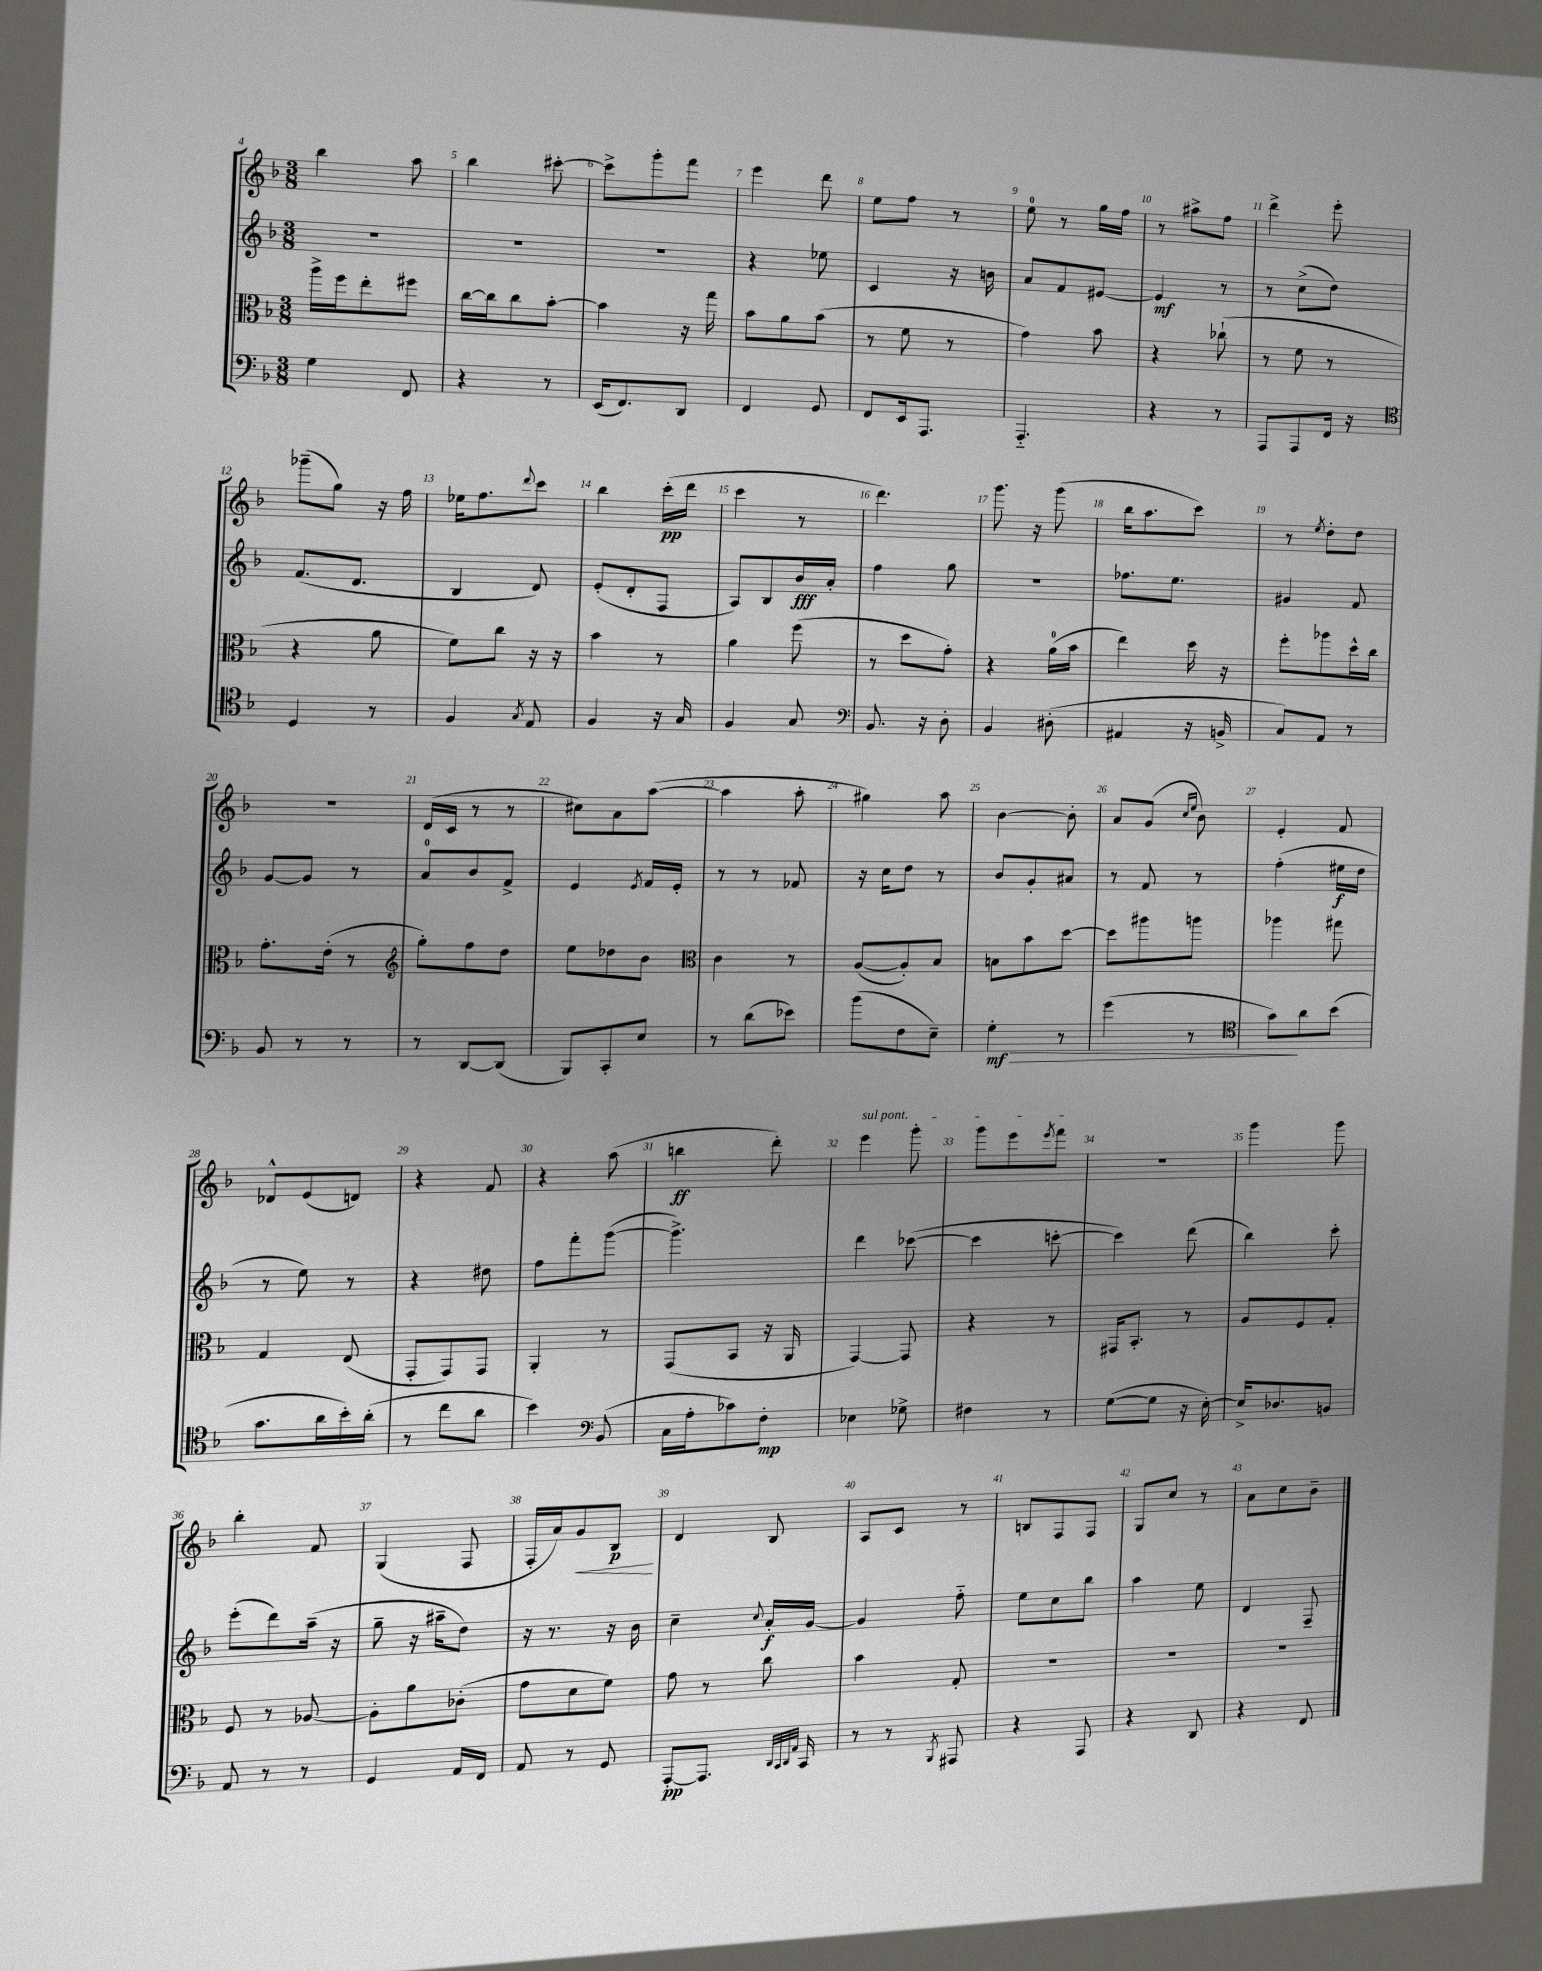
<<
\new StaffGroup <<
\new Staff = "s0" {
    \clef treble \key f \major \numericTimeSignature \time 3/8
    bes''4 a''8 |
    bes''4 cis'''8~-. |
    cis'''8-> g'''8-. f'''8 |
    e'''4 d'''8 |
    e''8 f''8 r8 |
    e''8-0 r8 g''16 f''16 |
    r8 ais''8-> f''8 |
    d'''4-> e'''8-. |
    ges'''8--( g''8) r16 f''16 |
    ees''16 f''8. \appoggiatura { d'''8 } c'''8 |
    bes''4 c'''16-.\pp( d'''16 |
    c'''4 r8 |
    d'''4.) |
    g'''8. r16 g'''8( |
    bes''16 a''8. c'''8) |
    r8 \acciaccatura { e''8 } d''8-. d''8 |
    R4. |
    d'16( c'16 r8 r8 |
    cis''8) a'8 a''8~( |
    a''4 a''8-. |
    gis''4) a''8 |
    bes'4~ bes'8-. |
    a'8 g'8( \grace { c''16 e''16 } bes'8) |
    e'4-. f'8 |
    des'8-^ e'8( d'8) |
    r4 f'8 |
    r4 a''8( |
    b''4\ff d'''8-.) |
    \once \override TextSpanner.bound-details.left.text = \markup { \italic "sul pont." } e'''4\startTextSpan g'''8-. |
    g'''8 e'''8 \acciaccatura { e'''8 } f'''8\stopTextSpan |
    R4. |
    g'''4 g'''8 |
    bes''4-. f'8 |
    g4( f8 |
    f16-. a'16) g'8\< bes8\p\! |
    d'4 bes8 |
    a8 c'8 r8 |
    b8 f8 f8 |
    g8 c''8 r8 |
    a'8 c''8 bes'8-- \bar "|." |
}
\new Staff = "s1" {
    \clef treble \key f \major \numericTimeSignature \time 3/8
    R4. |
    R4. |
    R4. |
    r4 ees''8 |
    c'4 r16 b'16 |
    a'8 f'8 eis'8~ |
    eis'4\mf r8 |
    r8 c''8->( d''8) |
    f'8.( d'8. |
    bes4 d'8) |
    e'8-.( d'8-. f8 |
    a8) bes8 bes'16\fff a'16-. |
    f''4 g''8 |
    R4. |
    fes''8. e''8. |
    gis'4 f'8 |
    g'8~ g'8 r8 |
    a'8-0 bes'8 f'8-> |
    e'4 \acciaccatura { e'8 } f'16 e'16-. |
    r8 r8 fes'8 |
    r16 c''16 d''8 r8 |
    bes'8 g'8-. ais'8 |
    r8 f'8 r8 |
    f''4-.( eis''16\f d''16 |
    r8 e''8) r8 |
    r4 dis''8 |
    f''8 f'''8-. g'''8~( |
    g'''4.->) |
    d'''4 ces'''8~( |
    ces'''4 c'''8~-. |
    c'''4) d'''8( |
    bes''4) c'''8-. |
    e'''8-.( d'''8) a''16--( r16 |
    g''8-- r16 ais''16-- d''8) |
    r16 r8. r16 bes'16 |
    c''4-- \appoggiatura { c''8 } a'16-.\f g'16~ |
    g'4 f''8-_ |
    e''8 c''8 bes''8 |
    a''4 e''8 |
    d'4 f8-- \bar "|." |
}
\new Staff = "s2" {
    \clef alto \key f \major \numericTimeSignature \time 3/8
    a''16-> f''16 e''8-. fis''8 |
    c''16~ c''16 c''8 bes'8~-. |
    bes'4 r16 g''16 |
    bes'8 a'8 bes'8( |
    r8 f'8 r8 |
    g'4) bes'8 |
    r4 ces''8-!( |
    r8 f'8 r8 |
    r4 a'8 |
    f'8) c''8 r16 r16 |
    bes'4 r8 |
    a'4 f''8( |
    r8 d''8 g'8-.) |
    r4 a'16-0( bes'16 |
    e''4) d''16 r16 |
    f''8-. aes''8 d''16-^ c''16 |
    g'8.-. e'16-.( r8 |
    \clef treble g''8-.) f''8 d''8 |
    e''8 des''8 bes'8 |
    \clef alto c'4 r8 |
    a8~( a8-.) bes8 |
    b8 bes'8 d''8~ |
    d''8 ais''8 a''8 |
    aes''4 gis''8 |
    g4 e8( |
    g,8-. g,8) g,8 |
    a,4-. r8 |
    g,8( bes,8 r16 a,16 |
    g,4~) g,8 |
    r4 r8 |
    gis,16 bes,8.-. r8 |
    a8 f8 g8-. |
    f8 r8 aes8~ |
    aes8-. a'8 ces'8-.( |
    g'8 d'8 f'8) |
    g'8 r8 c''8 |
    bes'4 g8-. |
    R4. |
    R4. |
    R4. \bar "|." |
}
\new Staff = "s3" {
    \clef bass \key f \major \numericTimeSignature \time 3/8
    g4 f,8 |
    r4 r8 |
    e,16( f,8.) d,8 |
    f,4 g,8 |
    f,8 e,16 a,,8. |
    a,,4.-_ |
    r4 r8 |
    a,,8 a,,8 f,16 r16 |
    \clef tenor d4 r8 |
    f4 \acciaccatura { g8 } e8 |
    f4 r16 g16 |
    f4 g8 |
    \clef bass bes,8. r16 d8-. |
    bes,4 dis8-.( |
    ais,4 r16 b,16-> |
    c8) a,8 r8 |
    bes,8 r8 r8 |
    r8 d,8~ d,8( |
    bes,,8) c,8-. e8 |
    r8 d'8( ees'8) |
    bes'8( f8 e8--) |
    g4-.\mf\> r8 |
    g'4( r8 |
    \clef tenor g'8\!) a'8 bes'8( |
    g'8. a'16 bes'16-.) a'16-.( |
    r8 c''8 a'8 |
    bes'4) \clef bass bes,8( |
    c16 a16-. ces'8) f8-.\mp |
    ees4 ges8-> |
    fis4 r8 |
    g8~( g8 r16 e16~-.) |
    e16-> des8. b,8 |
    a,8 r8 r8 |
    g,4 a,16 f,16 |
    a,8 r8 g,8 |
    a,,8~-.\pp a,,8. \grace { d,32 c,32 d,32 a,32 } c,16 |
    r8 r8 \acciaccatura { bes,,8 } ais,,8 |
    r4 a,,8 |
    r4 d,8 |
    r4 f,8 \bar "|." |
}
>>
>>
\layout { \context { \Score currentBarNumber = #4 \override BarNumber.break-visibility = ##(#f #t #t) barNumberVisibility = #all-bar-numbers-visible } }
